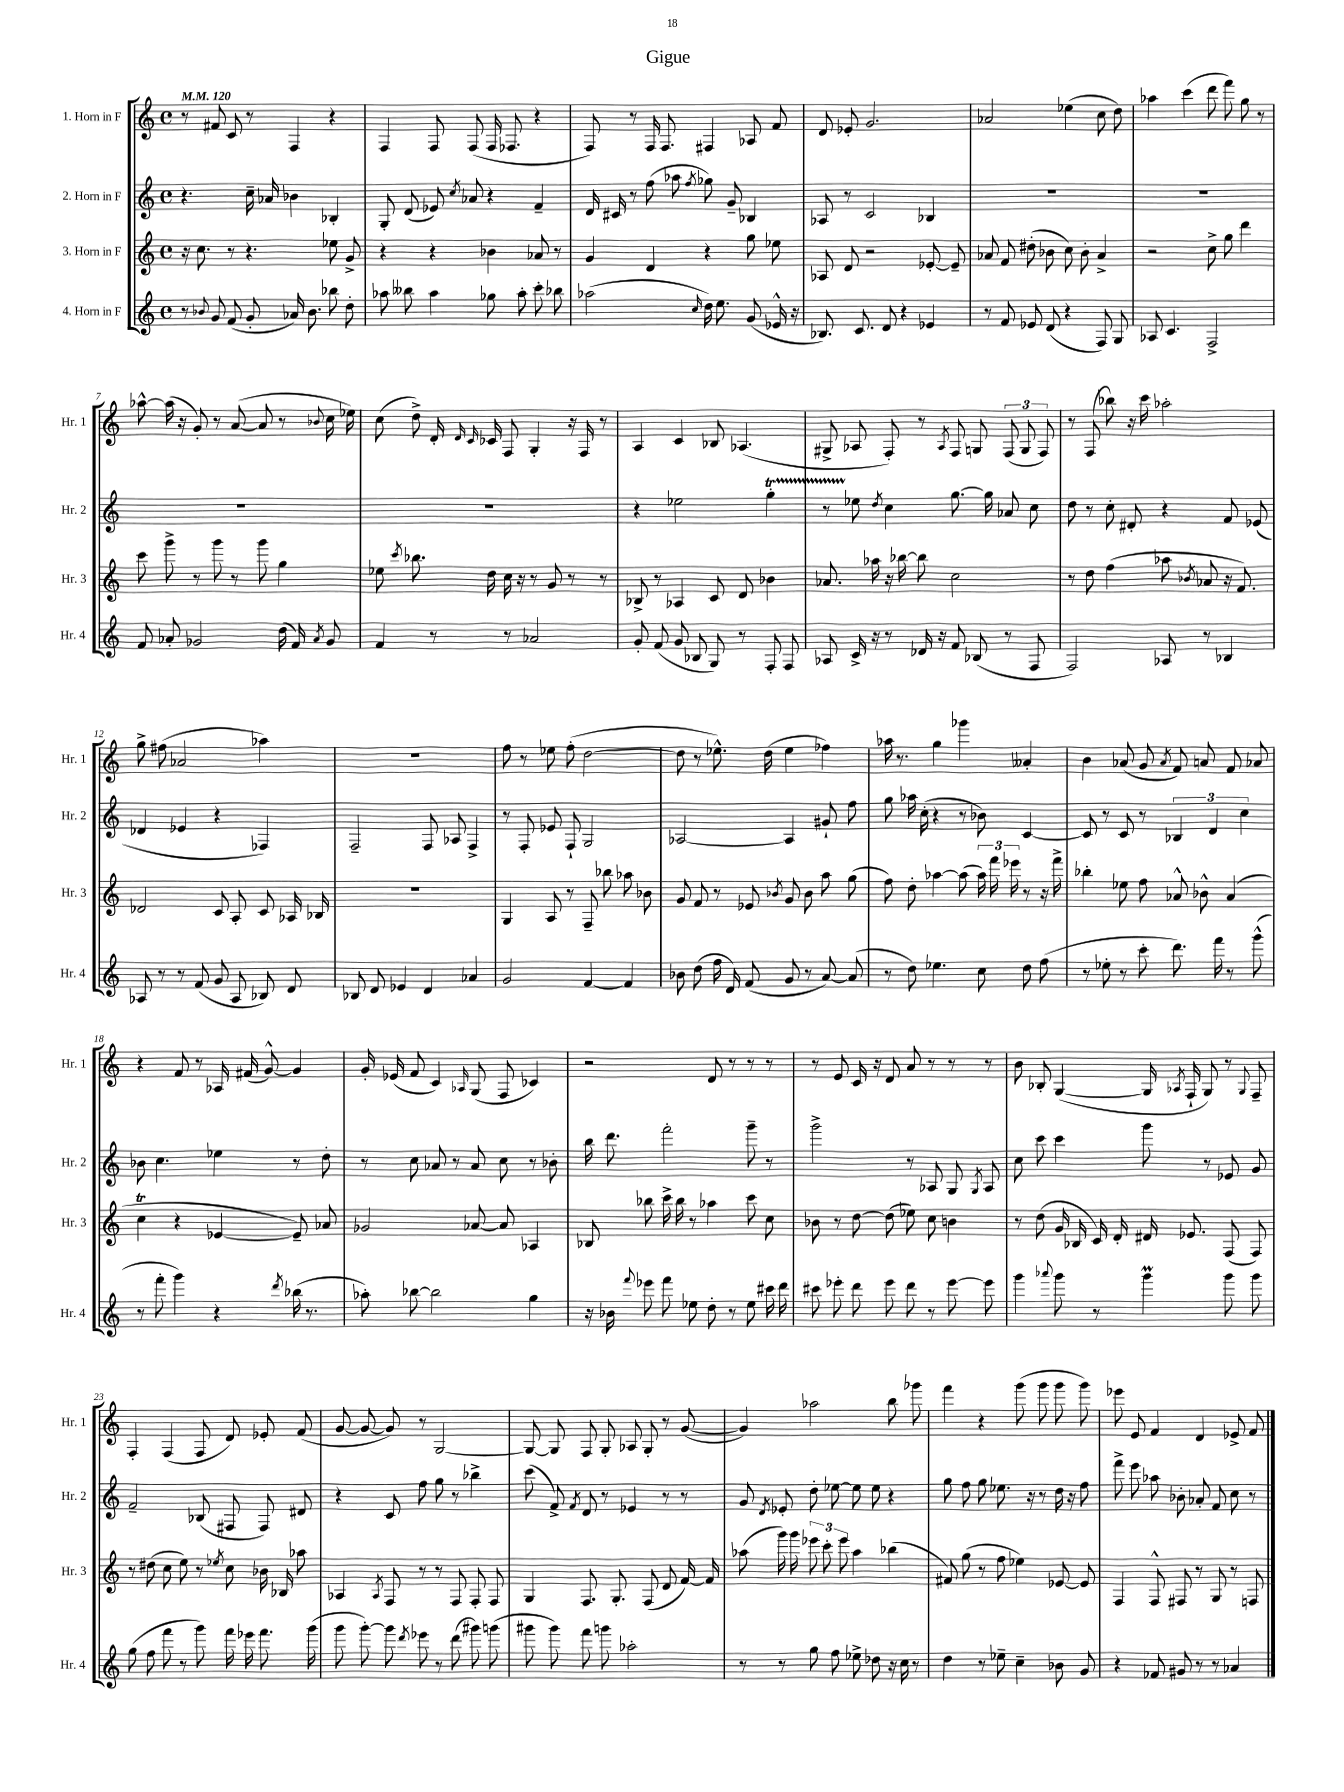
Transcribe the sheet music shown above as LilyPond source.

\header { title = "Gigue" }
<<
\new StaffGroup <<
\new Staff = "s0" \with { instrumentName = "1. Horn in F" shortInstrumentName = "Hr. 1" } {
    \clef treble \key c \major \defaultTimeSignature \time 4/4 \tempo 4 = 120
    \autoBeamOff r8 fis'8 c'8 r8 f4 r4 |
    f4 f8 f8( f16 fes8. r4 |
    f8) r8 f16 f8. fis4 aes8 f'8 |
    d'8 ees'8-. g'2. |
    aes'2 ees''4( c''8 d''8) |
    aes''4 c'''4( d'''8 f'''8) g''8 r8 |
    aes''8~-^ aes''16( r16 g'8-.) r8 a'8~( a'8 r8 \appoggiatura { bes'8 } c''16 ees''16) |
    c''8( d''8->) d'16-. \grace { d'16 c'16 } ces'16 f8 g4-. r16 f16 r8 |
    a4 c'4 bes8 aes4.( |
    gis8-> aes8 f8-.) r8 \acciaccatura { aes8 } f8 g8 \tuplet 3/2 { f8( g8 f8) } |
    r8 f8( bes''8) r16 c'''16 aes''2-. |
    g''8-> fis''8( aes'2 aes''4) |
    R1 |
    f''8 r8 ees''8 f''8-.( d''2~ |
    d''8 r8 ees''8.-^) d''16( ees''4 fes''4) |
    aes''16 r8. g''4 ges'''4 aeses'4-. |
    b'4 aes'8( g'8 \acciaccatura { aes'8 } f'8) a'8 f'8 aes'8 |
    r4 f'8 r8 aes16 fis'16( g'8~-^) g'4 |
    g'16-. ees'16( f'8 c'4) \grace { aes16 } g8( f8 ces'4) |
    r2 d'8 r8 r8 r8 |
    r8 e'8 c'16 r16 d'8 a'8 r8 r8 r8 |
    b'8 bes8-. g4~( g16 \acciaccatura { aes8 } f16-! g8) r8 \appoggiatura { g8 } f8-- |
    f4-. f4( f8 d'8) ees'8-. f'8( |
    g'8~ g'8~ g'8) r8 g2~ |
    g8~ g8 f8 g8-. aes8 g8-. r8 g'8~( |
    g'4) aes''2 b''8 ges'''8 |
    f'''4 r4 g'''8( g'''8 g'''8 g'''8) |
    ees'''8 e'8 f'4 d'4 ees'8-> f'8 \bar "|." |
}
\new Staff = "s1" \with { instrumentName = "2. Horn in F" shortInstrumentName = "Hr. 2" } {
    \clef treble \key c \major \defaultTimeSignature \time 4/4
    \autoBeamOff r4. c''16-- aes'16 bes'4 bes4-. |
    g8-. d'8( ees'8) \acciaccatura { c''8 } aes'8 r4 f'4-- |
    d'16 cis'16 r8 f''8( aes''8 \acciaccatura { f''8 } ges''8) g'8-- bes4 |
    aes8 r8 c'2 bes4 |
    R1 |
    R1 |
    R1 |
    R1 |
    r4 ees''2 g''4-.\startTrillSpan |
    r8 ees''8\stopTrillSpan \acciaccatura { d''8 } c''4 g''8.~ g''16 aes'8 c''8 |
    d''8 r8 c''8-. dis'8-. r4 f'8 ees'8( |
    des'4 ees'4 r4 fes4) |
    f2-- f8 aes8 f4-> |
    r8 f8-. ees'8 f8-! g2 |
    aes2~ aes4 gis'8-! f''8 |
    g''8 aes''16 c''16-.( r4 r8 bes'8) c'4~ |
    c'8 r8 c'8 r8 \tuplet 3/2 { bes4 d'4 c''4 } |
    bes'8 c''4. ees''4 r8 d''8-. |
    r8 c''8 aes'8 r8 aes'8 c''8 r8 bes'8-. |
    b''16 d'''8. f'''2-. g'''8-- r8 |
    g'''2-> r8 aes8 g8 \acciaccatura { g8 } aes8 |
    c''8 c'''8 c'''4 g'''8 r8 ees'8 g'8 |
    f'2-- bes8( fis8 fis8) dis'8 |
    r4 c'8 f''8 g''8 r8 bes''4-> |
    c'''8( f'8->) \acciaccatura { f'8 } d'8 r8 ees'4 r8 r8 |
    g'8 \acciaccatura { d'8 } ees'8-. d''8-. ees''8~ ees''8 ees''8 r4 |
    g''8 f''8 g''8 ees''8. r16 r8 d''16 r16 f''8 |
    f'''8-> e'''8 aes''8 bes'8-. aes'8-. f'8 c''8 r8 \bar "|." |
}
\new Staff = "s2" \with { instrumentName = "3. Horn in F" shortInstrumentName = "Hr. 3" } {
    \clef treble \key c \major \defaultTimeSignature \time 4/4
    \autoBeamOff r16 c''8. r8 r4. ees''8 g'8-> |
    r4 r4 bes'4 aes'8 r8 |
    g'4 d'4 r4 g''8 ees''8 |
    aes8 d'8 r2 ees'8~-. ees'8-- |
    aes'8 f'8 dis''8-.( bes'8 c''8) bes'8-. aes'4-> |
    r2 c''8-> g''8 d'''4 |
    c'''8 g'''8-> r8 g'''8 r8 g'''8 g''4 |
    ees''8 \acciaccatura { c'''8 } bes''8. d''16 c''16 r16 r8 g'8 r8 r8 |
    bes8-> r8 aes4 c'8 d'8 bes'4 |
    aes'8. aes''16 r16 bes''16~ bes''8 c''2 |
    r8 d''8 f''4( aes''8 \acciaccatura { bes'8 } aes'8 r16 f'8.) |
    des'2 c'8 a8-. c'8 aes16 bes16 |
    R1 |
    g4 a8 r8 f8-- bes''8 aes''8 bes'8 |
    g'8 f'8 r8 ees'8 \acciaccatura { bes'8 } g'8 bes'8 a''8 g''8( |
    f''8) d''8-. aes''4~ aes''8( \tuplet 3/2 { aes''16) f'''16 ees'''16 } r8 r16 f'''16-> |
    bes''4-. ees''8 f''8 aes'8-^ bes'8-^ aes'4( |
    c''4\trill r4 ees'4~ ees'8--) aes'8 |
    ges'2 aes'8~ aes'8 aes4 |
    bes8 bes''8 c'''16-> bes''16 r8 aes''4 c'''8 c''8 |
    bes'8 r8 d''8~ d''8( ees''8) c''8 b'4 |
    r8 d''8( g'16 bes16 c'16) d'16-. dis'16 ees'8. f8( f8) |
    r8 dis''8( c''8 e''8) r8 \acciaccatura { ees''8 } c''8 bes'16 bes16 aes''8 |
    aes4 \acciaccatura { aes8 } f8 r8 r8 f8 f8-. f8 |
    g4 f8. g8.-. f8( d'8 f'16~) f'16 |
    aes''8( g'''16) g'''16 \tuplet 3/2 { ees'''8 c'''8-. ees'''8 } aes''4 bes''4( |
    fis'8) g''8( r8 f''8 ees''4) ees'8~ ees'8 |
    f4 f8-^ fis8 r8 g8 r8 f8 \bar "|." |
}
\new Staff = "s3" \with { instrumentName = "4. Horn in F" shortInstrumentName = "Hr. 4" } {
    \clef treble \key c \major \defaultTimeSignature \time 4/4
    \autoBeamOff r8 \appoggiatura { bes'8 } g'8 f'8( g'8-. aes'16) bes'8. bes''8 d''8-. |
    aes''8 beses''8 aes''4 ges''8 aes''8-. c'''8-. bes''8 |
    aes''2( \grace { c''16 } d''16) e''8. g'8( ees'16-^ r16 |
    bes8.) c'8. d'8 r4 ees'4 |
    r8 f'8 ees'8 d'8( r4 f8) g8 |
    aes8 c'4. f2-> |
    f'8 aes'8-. ges'2 d''16( f'16) \acciaccatura { aes'8 } ges'8 |
    f'4 r8 r8 aes'2 |
    g'8-. f'8( g'8 bes8 g8) r8 f8-. f8 |
    aes8 c'16-> r16 r8 des'16 r16 f'8 bes8( r8 f8 |
    f2) aes8 r8 bes4 |
    aes8 r8 r8 f'8( g'8 aes8 bes8) d'8 |
    bes8 d'8 ees'4 d'4 aes'4 |
    g'2 f'4~ f'4 |
    bes'8 d''8( f''16 d'16) f'8( g'8 r8 a'8~) a'8( |
    r8 d''8) ees''4. c''8 d''8 f''8( |
    r8 ees''8-. r8 c'''8-. d'''8.) f'''16 r8 g'''8-^( |
    r8 f'''8-. g'''4) r4 \acciaccatura { d'''8 } bes''16( r8. |
    aes''8-.) bes''8~ bes''2 g''4 |
    r16 bes'16 \appoggiatura { f'''8 } ees'''8 f'''8 ees''8 d''8-. r8 ees''8 cis'''16 d'''16 |
    cis'''8 ees'''8-. d'''8 ees'''8 d'''8 r8 ees'''8~ ees'''8 |
    g'''4 \appoggiatura { aes'''8 } g'''8 r8 g'''4\prall g'''8 g'''8 |
    g''8( f''8 f'''8 r8 g'''8) f'''16 ees'''16 f'''8. g'''16( |
    g'''8 g'''8~-.) g'''8 \acciaccatura { d'''8 } ees'''8 r8 d'''8( gis'''8) g'''8( |
    gis'''8 gis'''8) f'''8 g'''8 aes''2-. |
    r8 r8 g''8 f''8 ees''8-> des''8 r16 c''16 r8 |
    d''4 r8 ees''8-- c''4-- bes'8 g'8 |
    r4 fes'8 gis'8 r8 r8 aes'4 \bar "|." |
}
>>
>>
